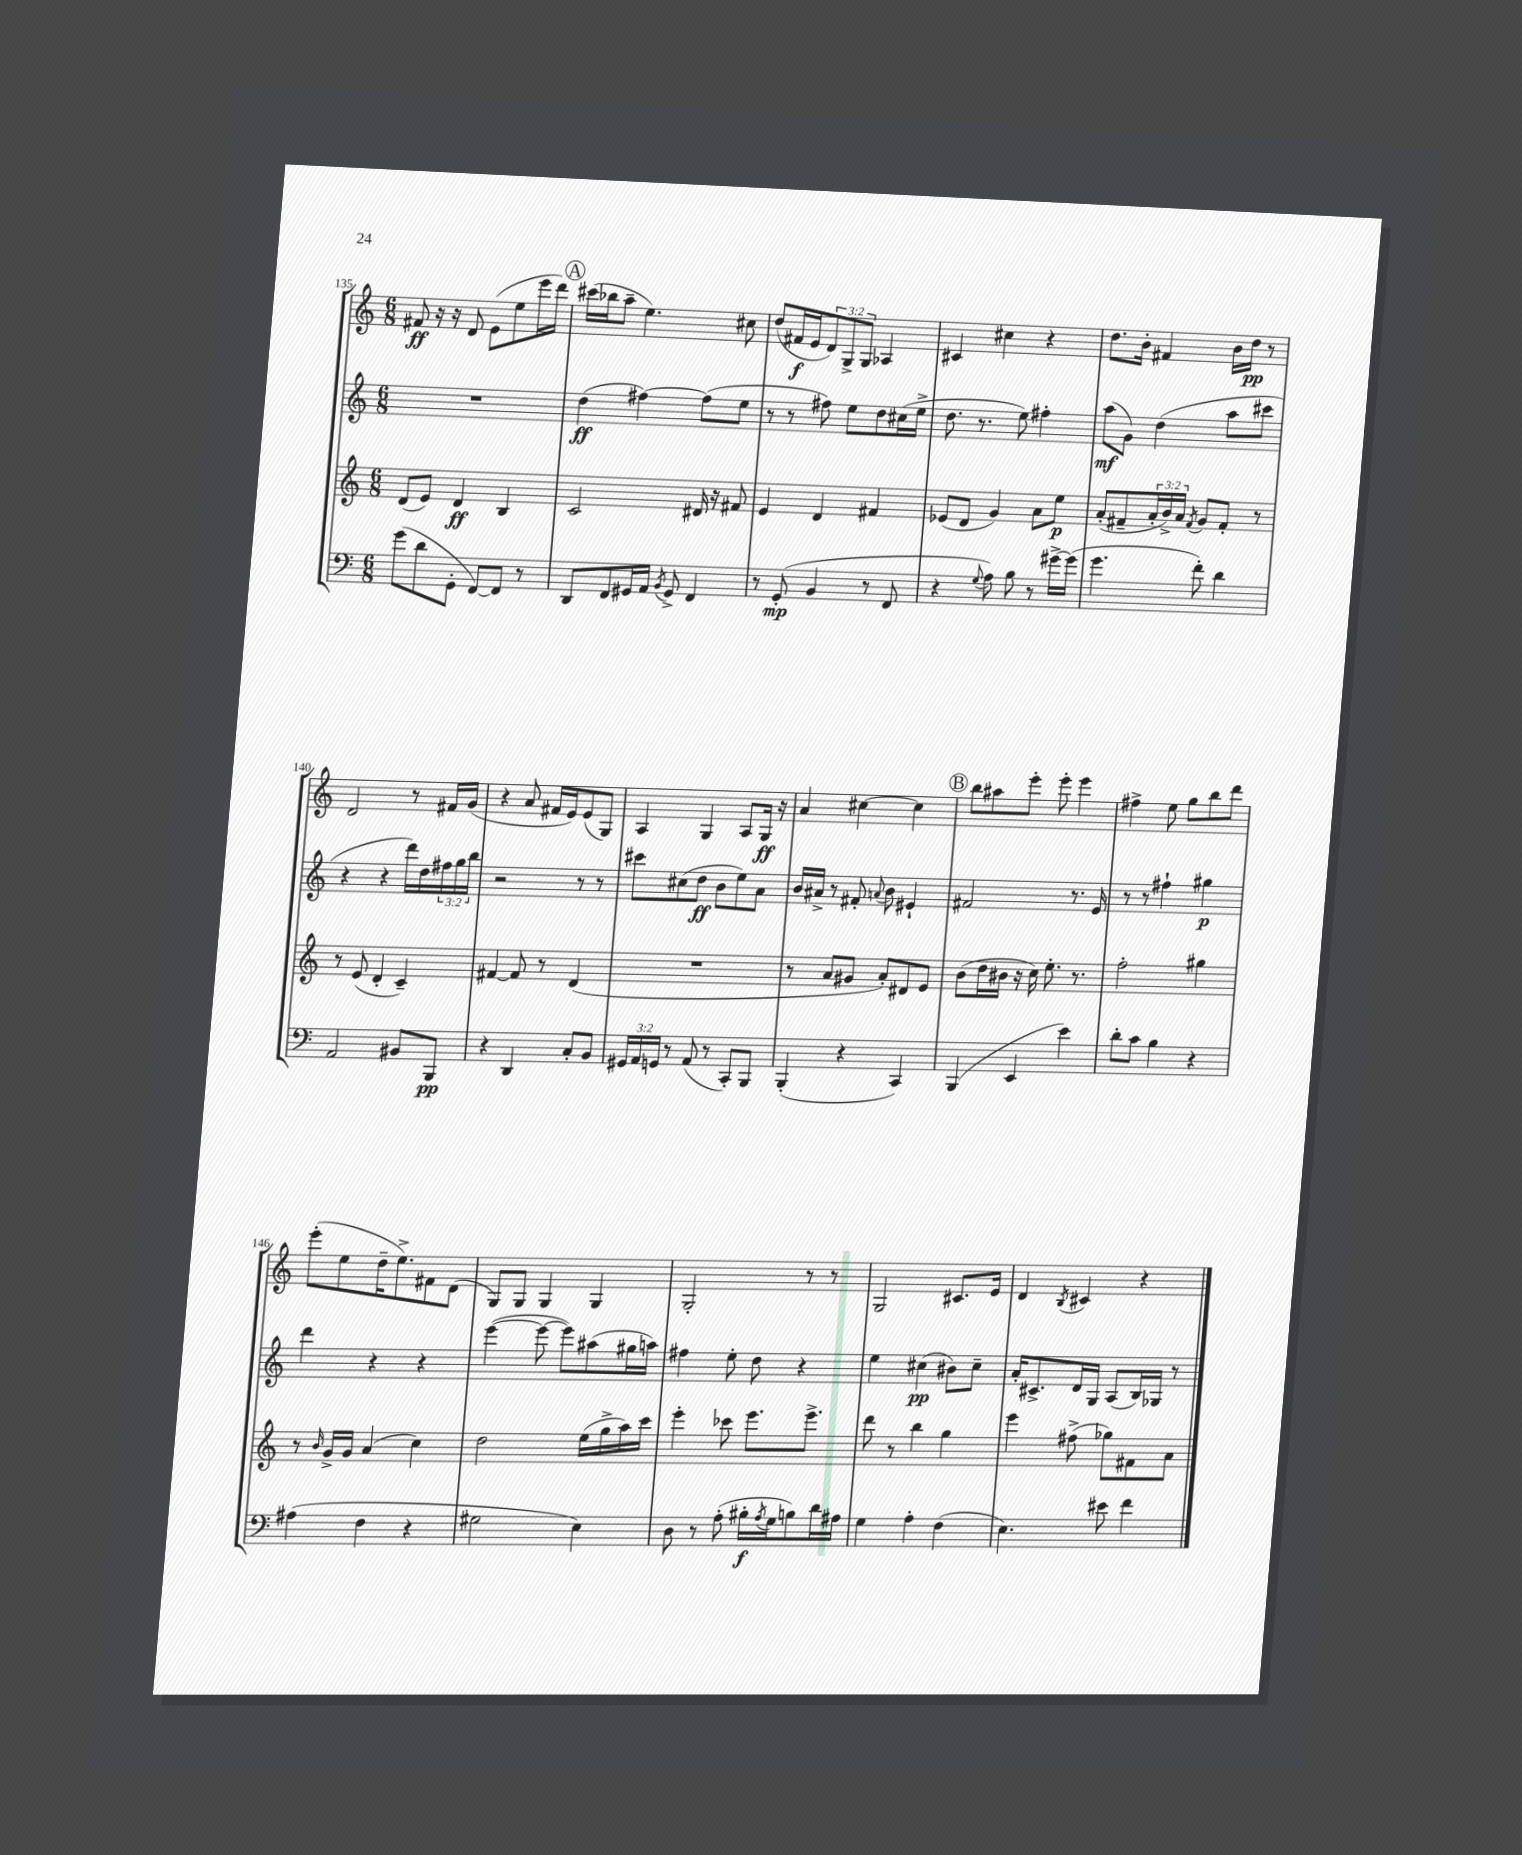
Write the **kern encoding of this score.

**kern	**kern	**kern	**kern
*staff4	*staff3	*staff2	*staff1
*clefF4	*clefG2	*clefG2	*clefG2
*k[]	*k[]	*k[]	*k[]
*M6/8	*M6/8	*M6/8	*M6/8
(8g\L	(8d/L	2.r	8f#/
8d\	8e/J)	.	16r
.	.	.	16r
8GG'\J	4d/	.	8d/
[8FF/L)	.	.	(8e\L
8FF/]J	4B/	.	8ee\
8r	.	.	16eee\L
.	.	.	16ddd\JJ)
=	=	=	=
8DD/L	2c/	(4dd\	(16ccc#\LL
.	.	.	16bb-\J
8FF/	.	.	8aa~\J
16GG#/L	.	[4ff#\)	4.ee\)
16AA/JJ	.	.	.
8qBB/	.	.	.
8GG#^/	.	.	.
4FF/	16d#/	(8ff#\]L	.
.	16r	.	.
.	8f#/	8ee\J	8cc#\
=	=	=	=
8r	4e/	8r	(8dd/L
(8GG'/	.	8r	16f#/L
.	.	.	16e/J
4BB/	4d/	8ff#\)	12d/)
.	.	.	12G^/
.	.	8ee\L	.
.	.	.	12G/J
8r	4f#/	8dd\	4A-/
8FF/	.	(16cc#\L	.
.	.	16ee^\JJ	.
=	=	=	=
4r	(8e-/L	8.dd\	4c#/
.	8d/J	.	.
.	.	8.r	.
8qqG/	.	.	.
8A\)	4g/)	.	4cc#\
8B\	.	8ee\)	.
8r	8a\L	4ff#'\	4r
[16g#^\LL	8ee\J	.	.
(16g#\]JJ	.	.	.
=	=	=	=
4.g\	(8a'/L	(8aa\L	8.dd\L
.	8f#~/	8g\J)	.
.	.	.	16b'\Jk
.	24a'/L	(4dd\	4f#/
.	24b^/)	.	.
.	24a/JJ	.	.
.	8qf#/	.	.
8f'\)	8g/L	.	.
4d\	8f#'/J	8aa\L	16b\LL
.	.	.	16dd\JJ
.	8r	8ccc#\J	8r
=	=	=	=
2AA/	8r	4r	2d/
.	(8e/	.	.
.	4d'/	4r	.
8BB#/L	4c~/)	16ddd\LL)	8r
.	.	16dd\	.
8BBB/J	.	24ff#\	16f#/LL
.	.	24gg\	.
.	.	.	(16g/JJ
.	.	24bb\JJ	.
=	=	=	=
4r	[4f#/	2r	4r
4DD/	8f#/]	.	8a/
.	8r	.	16f#/LL
.	.	.	16e/J)
8C'/L	(4d/	8r	(8e/
8BB/J	.	8r	8G/J)
=	=	=	=
24GG#/LL	2.r	8ccc#\L	4A/
24AA/	.	.	.
24GG/JJ	.	.	.
8r	.	(8cc#\	.
(8AA/	.	8dd\J	4G/
8r	.	8b\L	.
8CC'/L)	.	8ee\)	8A/L
8BBB/J	.	8a\J	16G/Jk
.	.	.	16r
=	=	=	=
(4BBB'/	8r	16b/LL	4a/
.	.	16a#^/JJ	.
.	8a/L	8r	.
4r	8g#/J	8f#'/	[4cc#\
.	.	8qqa/	.
.	8a'/L)	8b\	.
4CC/)	8d#/	4e#`/	4cc#\]
.	8e/J	.	.
=	=	=	=
(4BBB/	(8b\L	2f#/	8bb\L
.	16dd\L	.	8aa#\
.	16b#\JJ	.	.
4EE/	16r	.	8eee'\J
.	16cc\)	.	.
.	8.ee'\	.	8eee'\
4e\)	.	8.r	4eee\
.	8.r	.	.
.	.	16e/	.
=	=	=	=
8d'\L	2ff'\	8r	4ff#^\
8c\J	.	8r	.
4B\	.	4ff#`\	8ee\
.	.	.	8gg\L
4r	4gg#\	4gg#\	8bb\
.	.	.	8ddd\J
=	=	=	=
(4A#\	8r	4ddd\	(8eee'\L
.	16qqb/	.	.
.	16g^/LL	.	8ee\
.	16g/JJ	.	.
4F\	(4a/	4r	16dd~\K
.	.	.	8.ee^\)
4r	4cc\)	4r	8f#\
.	.	.	(8d\J
=	=	=	=
2G#\	2dd\	([4eee\	8G/L)
.	.	.	8G/J
.	.	8eee\_	4G/
.	.	8eee\]L)	.
4E\)	(16ee\LL	(8aa#\	4G/
.	16gg^\	.	.
.	16aa\)	16gg#\L	.
.	16ccc\JJ	16aa\JJ)	.
=	=	=	=
8D\	4eee'\	4ff#\	2G'/
8r	.	.	.
(8A'\	8ccc-\	8ee'\	.
16B#'\LL	8.eee\L	8dd\	.
8qA/	.	.	.
16G\J	.	.	.
8B\)	.	4r	8r
.	8.eee^\J	.	.
16d\L	.	.	8r
16A#\JJ	.	.	.
=	=	=	=
4G\	8ddd\	4ee\	2G/
.	8r	.	.
4A'\	4bb\	(4cc#\	.
(4F\	4gg\	8b#\L)	8.c#/L
.	.	8cc#~\J	.
.	.	.	16e/Jk
=	=	=	=
4.E\)	4eee\	16a'/LK	4d/
.	.	8.c#^/	.
.	.	.	8qB/
.	(8ff#^\	16d/L	4c#/
.	.	16G/JJ	.
8e#\	8gg-\L)	(8A/L	.
4f\	8f#\	16B/L)	4r
.	.	16G-/JJ	.
.	8a\J	8r	.
==	==	==	==
*-	*-	*-	*-
